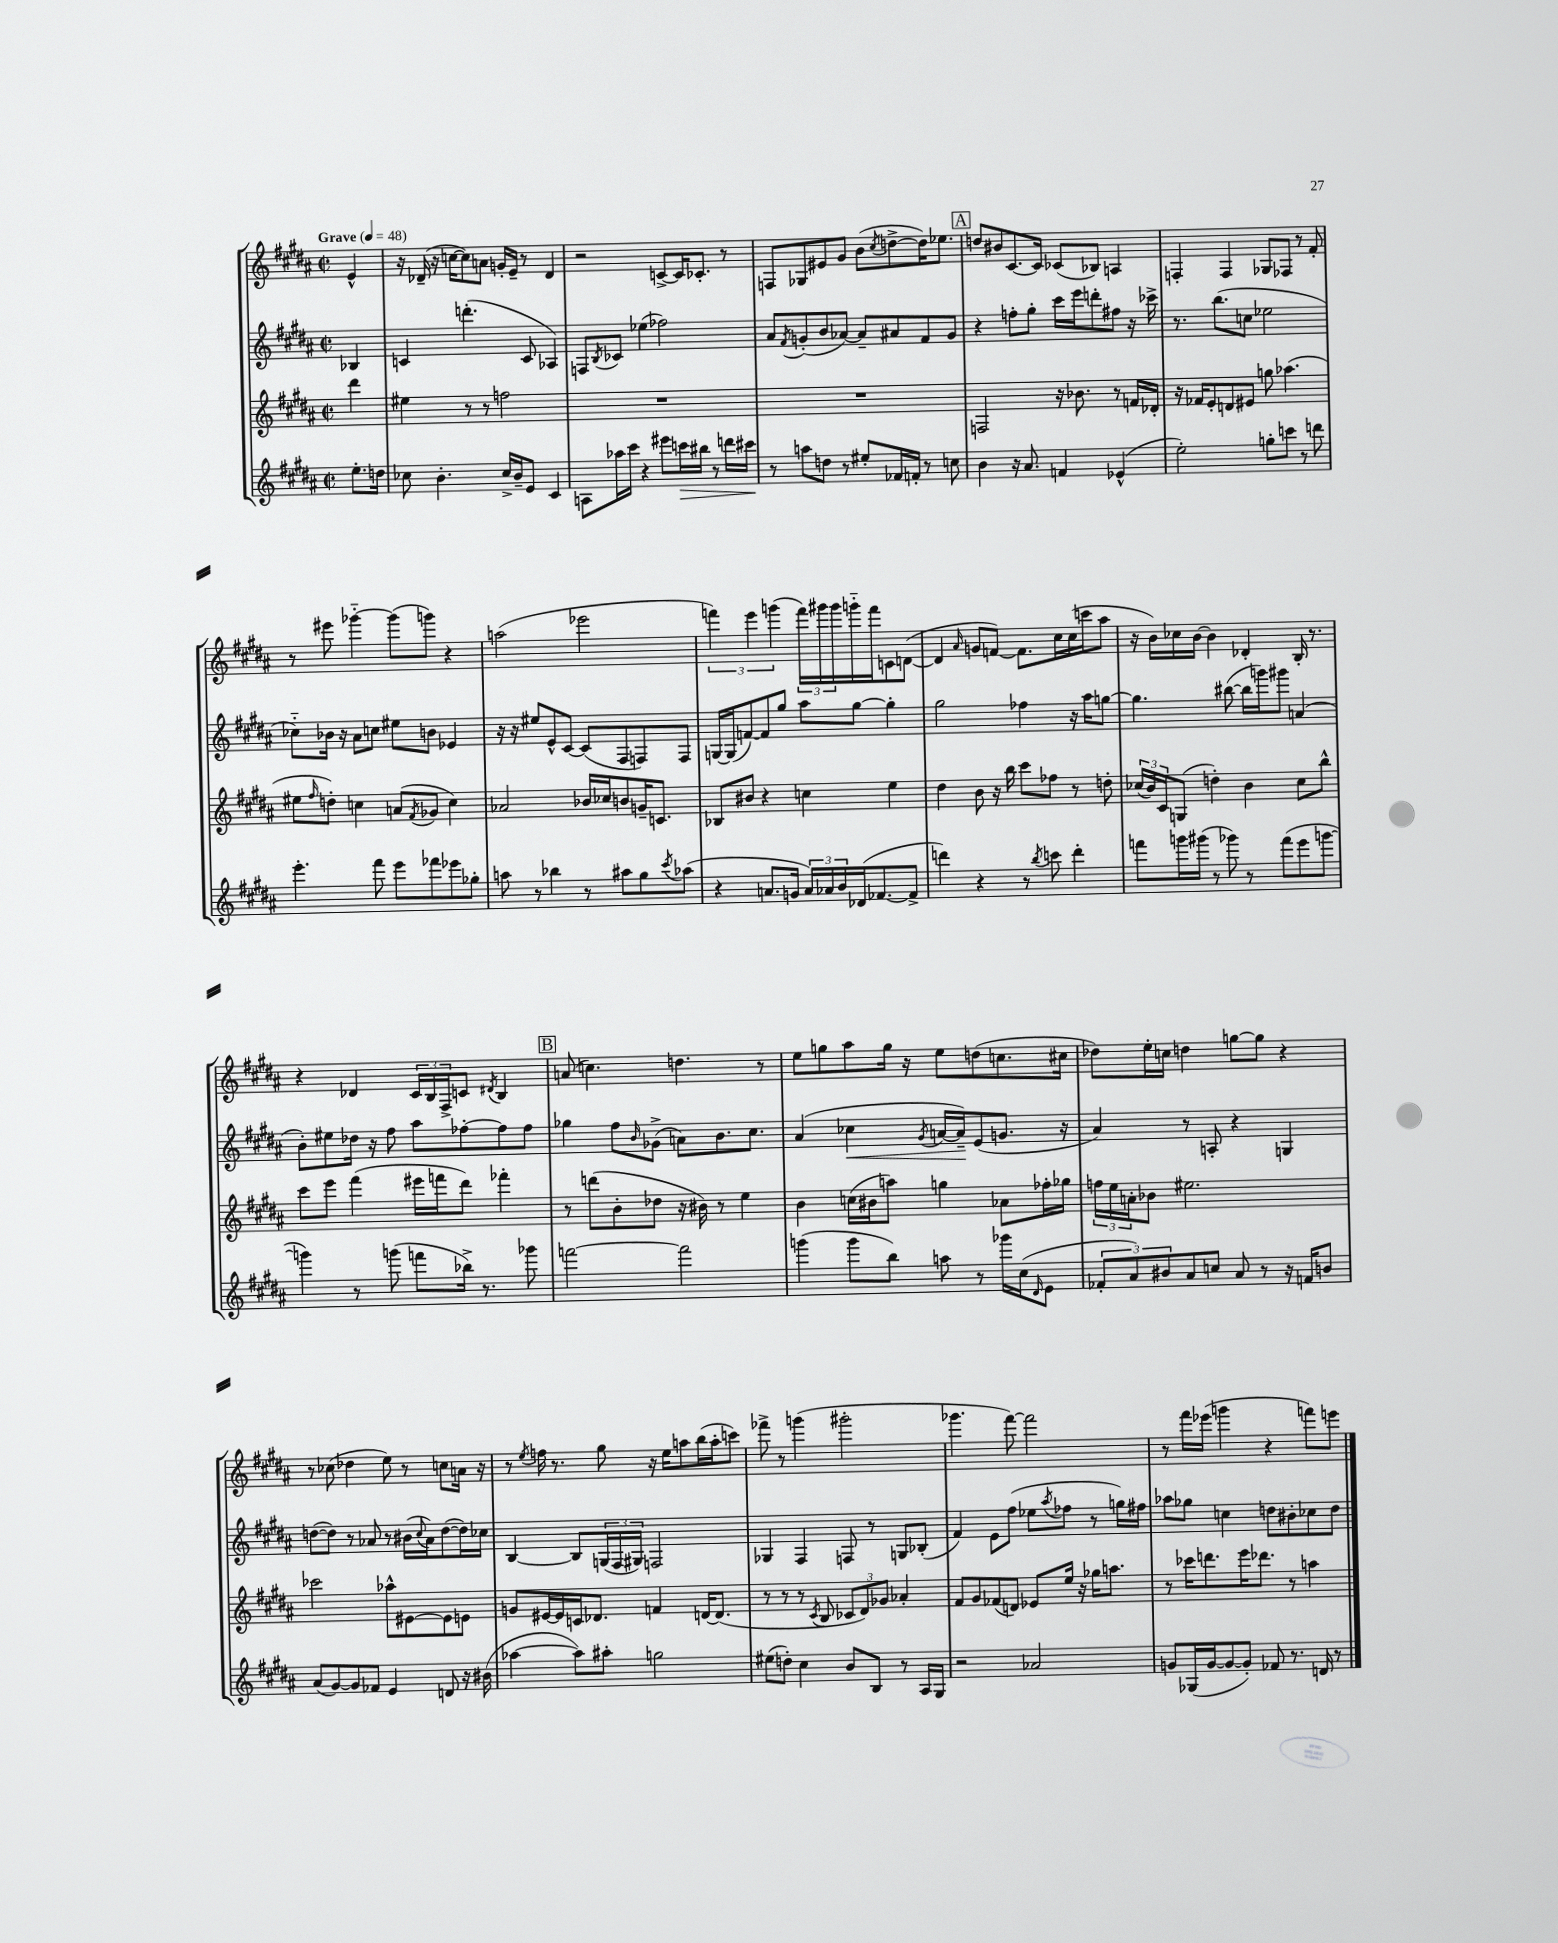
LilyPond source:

<<
\new StaffGroup <<
\new Staff = "s0" {
    \clef treble \key b \major \defaultTimeSignature \time 2/2 \partial 4 \tempo "Grave" 4 = 48
    e'4-^ |
    r16 des'16--( r16 c''16~ c''8) a'8 g'16-. e'16-- r8 des'4 |
    r2 c'8~-> c'16 ces'8.-. r8 |
    f8 ges8 eis'8 gis'8 b'8( \acciaccatura { cis''8 } d''8~-> d''16) ees''8. |
    \mark \markup { \box "A" } d''8 bis'8 cis'8.~ cis'16 ces'8( bes8) a4 |
    f4-. f4 ges8 fes8 r8 fis'8-. |
    r8 eis'''8 ges'''4~-_ ges'''8( g'''8) r4 |
    a''2( ees'''2 |
    \tuplet 3/2 { f'''4) e'''4 g'''4( } \tuplet 3/2 { f'''16) gis'''16 gis'''16 } g'''16-_ f'''16 c'8 d'8~( |
    d'4 \grace { ais'16 } g'8 f'8~) f'8. cis''16 cis''16( c'''16 ais''8 |
    r16 b'16) ces''16 b'16~ b'4 des'4-. b16-. r8. |
    r4 des'4 \tuplet 3/2 { cis'16 b16 fis16-> } c'8 \acciaccatura { dis'8 } b4 |
    \mark \markup { \box "B" } a'8( c''4.) d''4. r8 |
    e''8 g''8 ais''8 g''16 r16 e''8 d''8( c''8. cis''16 |
    des''8) e''16-. c''16 d''4 g''8~ g''8 r4 |
    r8 ces''8( des''4 e''8) r8 c''8 a'16 r16 |
    r8 \acciaccatura { e''8 } f''16 r8. gis''8 r16 e''16 a''8 b''16( a''16-. c'''8) |
    fes'''8-> r8 g'''4( gis'''2-. |
    ges'''4. fis'''8~) fis'''2 |
    r8 fis'''16 ees'''16( g'''4 r4 f'''8) e'''8 \bar "|." |
}
\new Staff = "s1" {
    \clef treble \key b \major \defaultTimeSignature \time 2/2 \partial 4
    bes4 |
    c'4 d'''4.-.( c'8 aes4) |
    f8 \acciaccatura { b8 } ces'8 ees''4( fes''2) |
    ais'8 \acciaccatura { fis'8 } g'8-.( b'8 aes'8~) aes'8-- ais'8 fis'8 g'8 |
    \mark \markup { \box "A" } r4 f''8-. gis''8-. cis'''16 e'''16 d'''8-. fis''8 r16 ces'''16-> |
    r8. b''8.( c''8 ees''2 |
    ces''8-_) bes'16 r16 ais'8 c''8 eis''8 b'8 ees'4 |
    r16 r16 eis''8 e'8-^ cis'8~ cis'8( fis8 f8) f8 |
    g16~ g16( f'8~) f'8 gis''8 ais''8 gis''8~ gis''4-. |
    gis''2 fes''4 r16 ais''16 g''8~ |
    g''4. bis''8~( bis''16 g'''16) gis'''8 a'4( |
    b'8-.) eis''8 des''16 r16 fis''8 ais''8 fes''8~-. fes''8 fes''8 |
    \mark \markup { \box "B" } ges''4 fis''8 \grace { b'16 } ges'8->( a'8) b'8. cis''8. |
    ais'4( ces''4\< \acciaccatura { gis'8 } a'16~ a'16--\!) e'8( g'8. r16 |
    ais'4) r8 a8-. r4 g4 |
    d''8~( d''8) r8 aes'8 r8 bis'16( \appoggiatura { cis''8 } aes'16) d''8~( d''16) ces''16 |
    b4~ b8 \tuplet 3/2 { g16( fis16 gis16) } f2 |
    ges4 fis4 f8 r8 g8 bes8-.( |
    fis'4) e'8 fis''8( ees''8 \acciaccatura { ais''8 } fes''8 r8 g''16) fis''16 |
    aes''8 ges''8 c''4 d''8 bis'8-. ces''8 d''8 \bar "|." |
}
\new Staff = "s2" {
    \clef treble \key b \major \defaultTimeSignature \time 2/2 \partial 4
    dis'''4 |
    eis''4 r8 r8 f''2 |
    R1 |
    R1 |
    \mark \markup { \box "A" } f2 r16 bes'8. r8 f'16 des'16-. |
    r16 fes'16 e'8-. d'8 eis'8 g''8 aes''4.( |
    eis''8 \grace { fis''16 } d''8-.) c''4 a'8( \acciaccatura { fis'8 } ges'8 c''4) |
    aes'2 bes'16 ces''16 b'8 g'16-- c'8. |
    bes8 bis'8 r4 c''4 e''4 |
    dis''4 b'8 r16 b''16 cis'''8 fes''8 r8 d''8-. |
    \tuplet 3/2 { ces''16( b'16) cis'16 } g8( d''4-.) b'4 ces''8 b''8-^ |
    cis'''8 e'''8 fis'''4( eis'''16 f'''16 dis'''8) fes'''4-. |
    \mark \markup { \box "B" } r8 d'''8( b'8-. des''8 r16 bis'16) r8 e''4 |
    b'4 c''16( bis'16 a''8) g''4 aes'8 fes''16-. ges''16 |
    \tuplet 3/2 { f''16 e''16 a'16-. } bes'8 eis''2. |
    ces'''2 aes''8-^ eis'8~ eis'8 e'8 |
    g'8 eis'16~ eis'16 c'16 des'8. f'4 d'16~ d'8.( |
    r8 r8 r8 \acciaccatura { cis'8 } b8 \tuplet 3/2 { ces'8 dis'8) ges'8 } aes'4-. |
    fis'8 gis'8 fes'8( d'8) ees'8 e''16 r16 ges''16 a''8. |
    r8 ces'''16 d'''8. e'''16 des'''8. r8 a''4 \bar "|." |
}
\new Staff = "s3" {
    \clef treble \key b \major \defaultTimeSignature \time 2/2 \partial 4
    e''8.-. d''16 |
    ces''8 b'4.-. ces''16-> b'16-- e'8 cis'4 |
    a8 aes''16 cis'''16 r4 eis'''8 c'''16\> bis''16 r8 d'''16 cis'''16\! |
    r8 a''8 d''8 r8 eis''8-. fes'16 f'16-. r8 c''8 |
    \mark \markup { \box "A" } b'4 r16 ais'8. f'4 ees'4-^( |
    e''2-.) g''8-. c'''8 r8 d'''8 |
    e'''4.-. fis'''8 e'''8 fes'''8 ees'''8 ges''8-. |
    a''8 r8 bes''4 r8 ais''8 gis''8 \acciaccatura { cis'''8 } aes''8( |
    r4 a'8. g'16 \tuplet 3/2 { a'16) aes'16 b'16 } des'16( fes'8.~ fes'8-> |
    d'''4) r4 r8 \acciaccatura { b''8 } c'''8 d'''4-. |
    f'''8 g'''16 gis'''16( r8 ges'''8) r8 f'''8( e'''8 g'''8~ |
    g'''4) r8 g'''8( f'''8 bes''16->) r8. ges'''8 |
    \mark \markup { \box "B" } f'''2~ f'''2 |
    g'''4( g'''8 b''8) a''8 r8 ges'''16 cis''16( \grace { dis'16 } e'8 |
    \tuplet 3/2 { fes'8-. ais'8) bis'8 } ais'8 c''8 ais'8 r8 r16 f'16 b'8 |
    ais'8( gis'8~) gis'8 fes'8 e'4 d'8 r16 bis'16( |
    aes''4~ aes''8) ais''8-. g''2 |
    eis''8( d''8-.) cis''4 b'8 b8 r8 ais16 gis16 |
    r2 aes'2 |
    g'8 ges16( g'16~ g'8~ g'8-.) fes'8 r8. d'16 r8 \bar "|." |
}
>>
>>
\layout { \context { \Score \remove "Bar_number_engraver" } }
